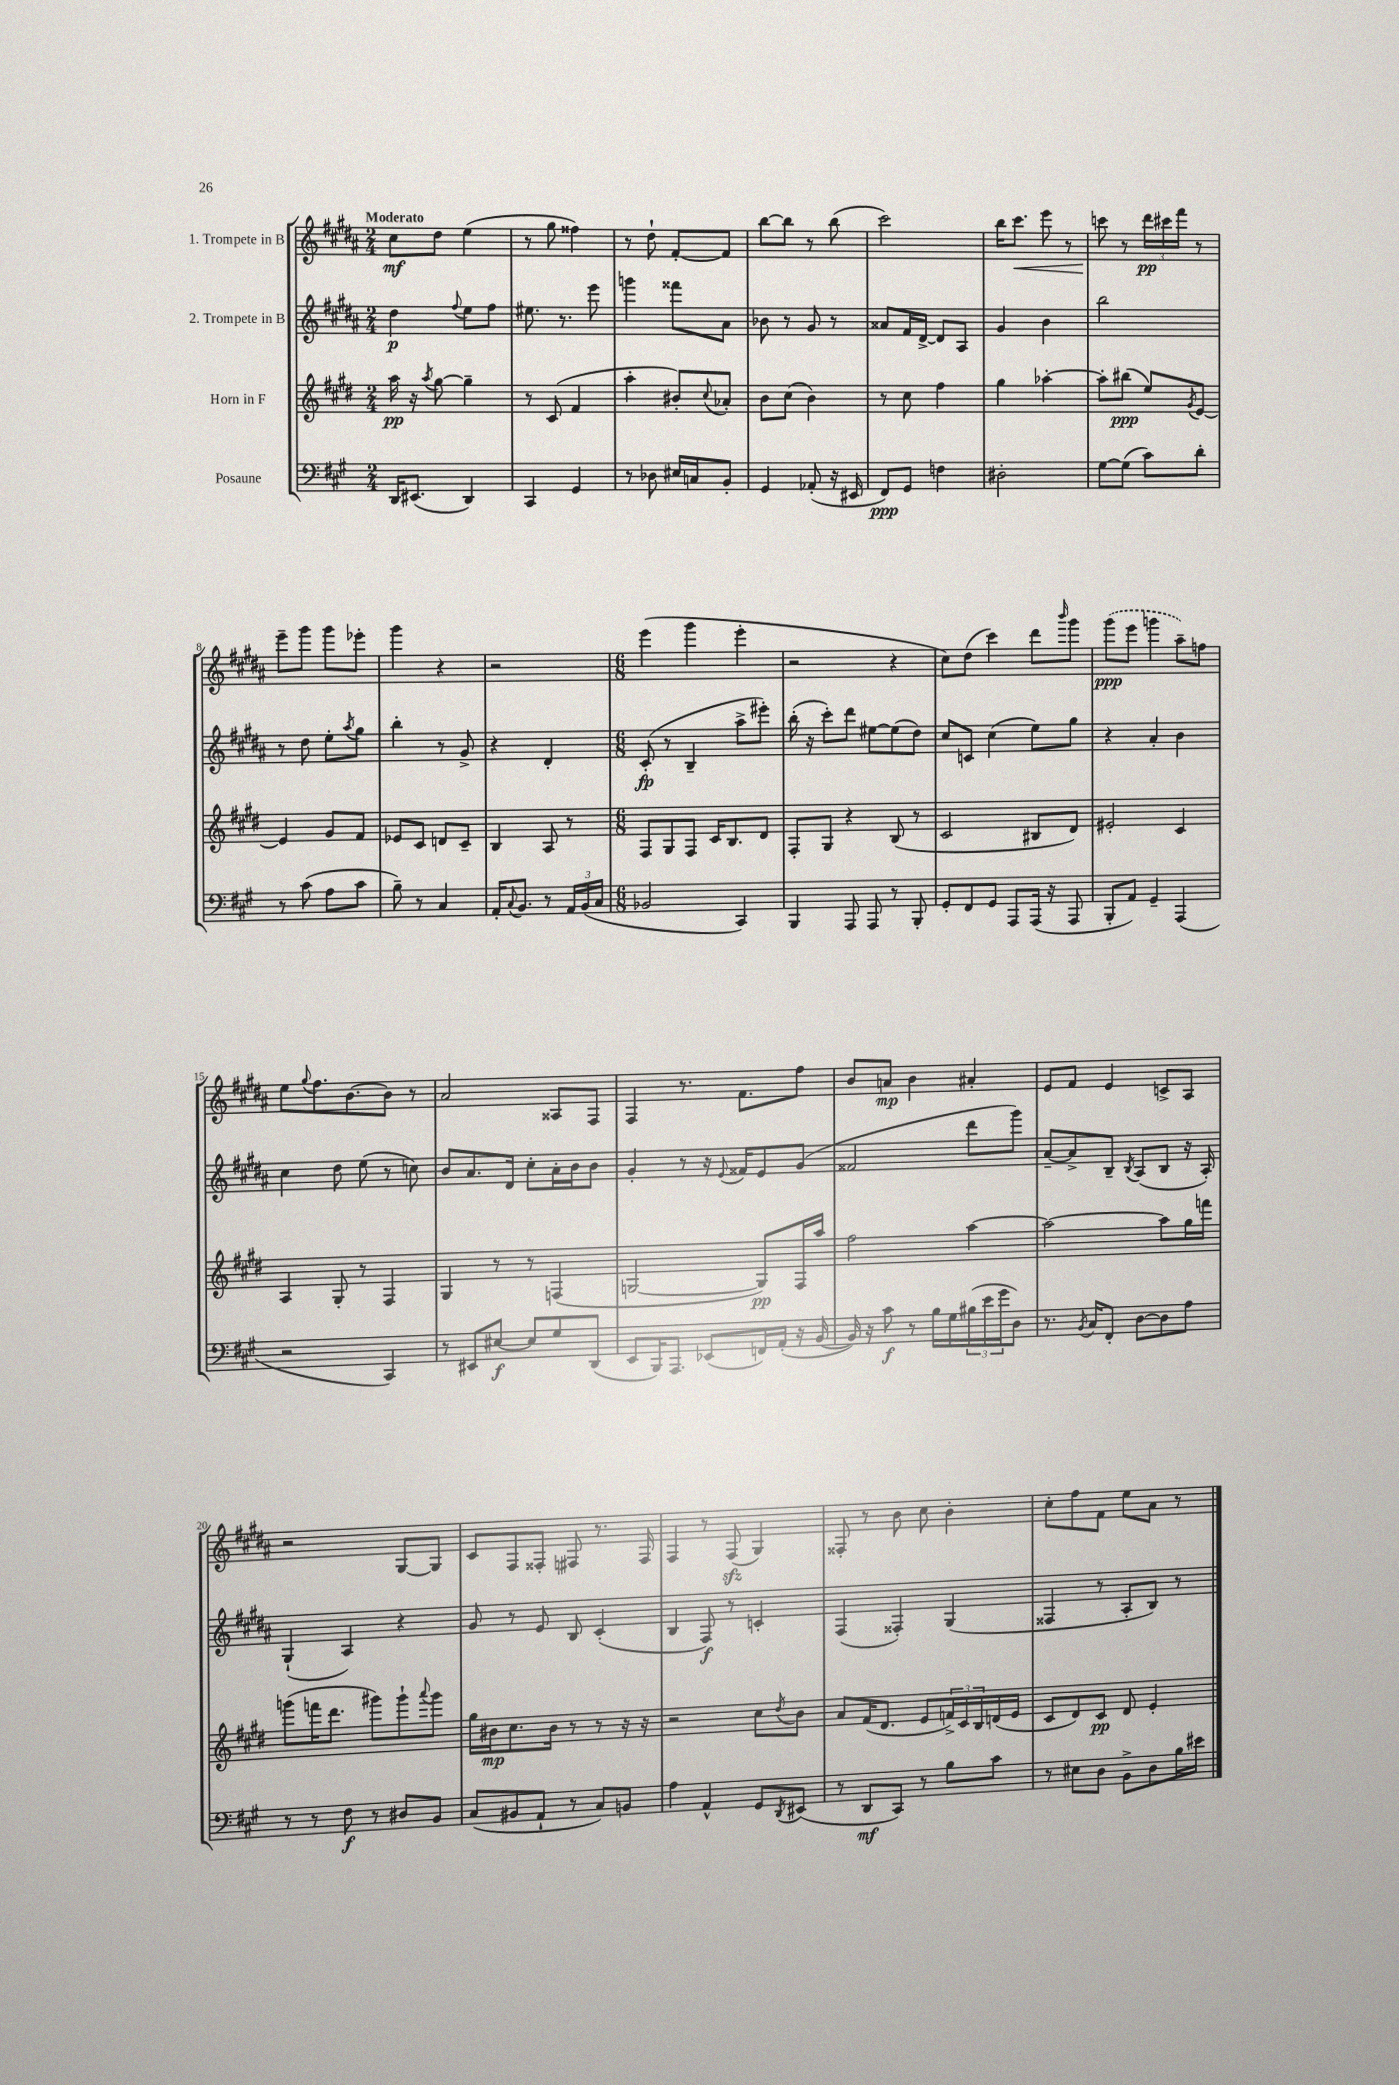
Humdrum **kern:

**kern	**kern	**kern	**kern
*staff4	*staff3	*staff2	*staff1
*clefF4	*clefG2	*clefG2	*clefG2
*k[f#c#g#]	*k[f#c#g#d#]	*k[f#c#g#d#a#]	*k[f#c#g#d#a#]
*M2/4	*M2/4	*M2/4	*M2/4
16DD	16aa	4dd#	8cc#
(8.EE#	16r	.	.
.	8qaa	.	.
.	[8gg#	.	8dd#
.	.	8qqff#	.
4DD)	4gg#~]	8ee	(4ee
.	.	8ff#	.
=	=	=	=
4CC#	8r	8.ee#	8r
.	(8c#	.	8gg#
.	.	8.r	.
4GG#	4f#	.	4ff##)
.	.	8eee	.
=	=	=	=
8r	4aa'	4ggg	8r
8D-	.	.	8dd#`
16E#	8b#')	8fff##	[8f#'
16C	.	.	.
.	8qqcc#	.	.
8BB'	8a-'	8a#	8f#]
=	=	=	=
4GG#	8b	8b-	[8bb
.	(8cc#	8r	8bb]
(8AA-'	4b)	8g#	8r
16r	.	8r	(8bb
16EE#	.	.	.
=	=	=	=
8FF#)	8r	8a##	2ccc#)
8GG#	8cc#	16f#	.
.	.	[16d#^	.
4F	4ff#	8d#]	.
.	.	8A#	.
=	=	=	=
2D#'	4gg#	4g#	16bb
.	.	.	8.ccc#
.	[4aa-'	4b	8eee
.	.	.	8r
=	=	=	=
[8G#	8aa-']	2bb	8ccc
(8G#]	(8bb#	.	8r
8c#)	8ee)	.	24ddd#
.	.	.	24ccc#
.	.	.	24fff#
.	8qg#	.	.
8d'	[8e	.	8r
=	=	=	=
8r	4e]	8r	8eee~
(8c#	.	8dd#	8ggg#
8A	8g#	8ee'	8ggg#
.	.	8qaa#	.
8c#	8f#	8gg#	8eee-'
=	=	=	=
8B~)	8e-	4bb'	4ggg#
8r	8c#	.	.
4C#	8d	8r	4r
.	8c#~	8g#^	.
=	=	=	=
16AA'	4B	4r	2r
8qqC#	.	.	.
8.BB	.	.	.
8r	8A	4d#'	.
24AA	8r	.	.
(24BB	.	.	.
24C#	.	.	.
=	=	=	=
*M6/8	*M6/8	*M6/8	*M6/8
2BB-	8F#	(8c#'	(4eee
.	8G#	8r	.
.	8F#	4B~	4ggg#
.	16c#	.	.
.	8.B	.	.
4CC#)	.	8aa#^	4eee'
.	8d#	8eee#')	.
=	=	=	=
4BBB	8F#'	(16bb'	2r
.	.	16r	.
.	8G#	8ccc#')	.
8AAA	4r	8ddd#	.
8AAA	.	[8ee#	.
8r	(8B	(8ee#]	4r
8BBB'	8r	8dd#)	.
=	=	=	=
8GG#'	2c#	8cc#	8cc#)
8FF#	.	8c	(8dd#
8GG#	.	(4cc#	4ccc#)
8AAA	.	.	.
(16AAA	8B#	8ee)	8ddd#
16r	.	.	.
.	.	.	16qqbbb
8AAA	8d#)	8gg#	8ggg#
=	=	=	=
8BBB'	2e#'	4r	(8ggg#
8AA)	.	.	8eee
4GG#~	.	4a#'	4ggg
(4AAA	4c#	4b	8aa#~)
.	.	.	8ff
=	=	=	=
2r	4A	4cc#	8ee
.	.	.	8qqgg#
.	.	.	8.ff#
.	8G#'	8dd#	.
.	.	.	[8.b
.	8r	(8ee	.
4CC#)	4F#	8r	8b]
.	.	8cc)	8r
=	=	=	=
8r	4G#	8b	2a#
8EE#	.	8.a#	.
[8E#	8r	.	.
.	.	16d#	.
8E#]	8r	8cc#'	.
8G#	(4F	16a#'	8A##
.	.	16b	.
(8DD	.	8b	8F#
=	=	=	=
8EE	[2G	4g#'	4F#
16BBB)	.	.	.
8.AAA	.	.	.
.	.	8r	8.r
(8EE-	.	16r	.
.	.	8qqe	.
.	.	16f##	8.f#
16FF)	8G])	8e	.
(16AA'	.	.	.
16r	16F#	(8g#	8ff#
[16BB	16aa	.	.
=	=	=	=
16BB])	2ff#	2f##	8b
16r	.	.	.
8c#	.	.	8a
8r	.	.	4b
16B	.	.	.
16G#	.	.	.
(24B#	[4aa	8ddd#	4a#'
24e	.	.	.
24g#	.	.	.
8D)	.	8ggg#)	.
=	=	=	=
8.r	2aa_	[8a#~	8e
.	.	8a#^]	8f#
8qBB	.	.	.
16C#	.	.	.
8FF#'	.	8B~	4e
.	.	8qB	.
[8D	.	(8A#	.
8D]	8aa]	8B	8c^
8A	16gg#	16r	8A#
.	16fff	16A#')	.
=	=	=	=
8r	(8ggg	(4G#`	2r
8r	16fff	.	.
.	8.ddd#	.	.
8F#	.	4A#)	.
8r	8ggg#)	.	.
8D#	8ggg#`	4r	[8G#
.	8qqaaa	.	.
8BB	8ggg#	.	8G#]
=	=	=	=
(8C#	16gg#	8g#	8c#
.	16b#	.	.
8BB#	8.cc#	8r	8F#
8AA`	.	8e	8F##'
.	16b#	.	.
8r	8r	8B	8F#
8C#)	8r	(4c#'	8.r
8BB	16r	.	.
.	16r	.	16F#
=	=	=	=
4A	2r	4B	4F#
4AA^^	.	8F#)	8r
.	.	8r	(8F#
8GG#	8cc#	4c'	4G#)
8qDD	8qdd#	.	.
(8EE#	8b	.	.
=	=	=	=
8r	8a	(4F#	8F##'
8DD	(16f#	.	8r
.	8.d#	.	.
8CC#)	.	4F##')	8b
8r	8e	.	8cc#
8B	24f^)	(4G#	4b'
.	24c#	.	.
.	24B	.	.
8c#	(16d	.	.
.	16e	.	.
=	=	=	=
8r	8c#	4F##	8cc#'
8E#	8d#)	.	8ff#
8D	8c#	8r	8f#
8BB^	8d#	8A#'	8ee
8D	4e'	8B)	8a#
16B	.	8r	8r
16e#	.	.	.
==	==	==	==
*-	*-	*-	*-
